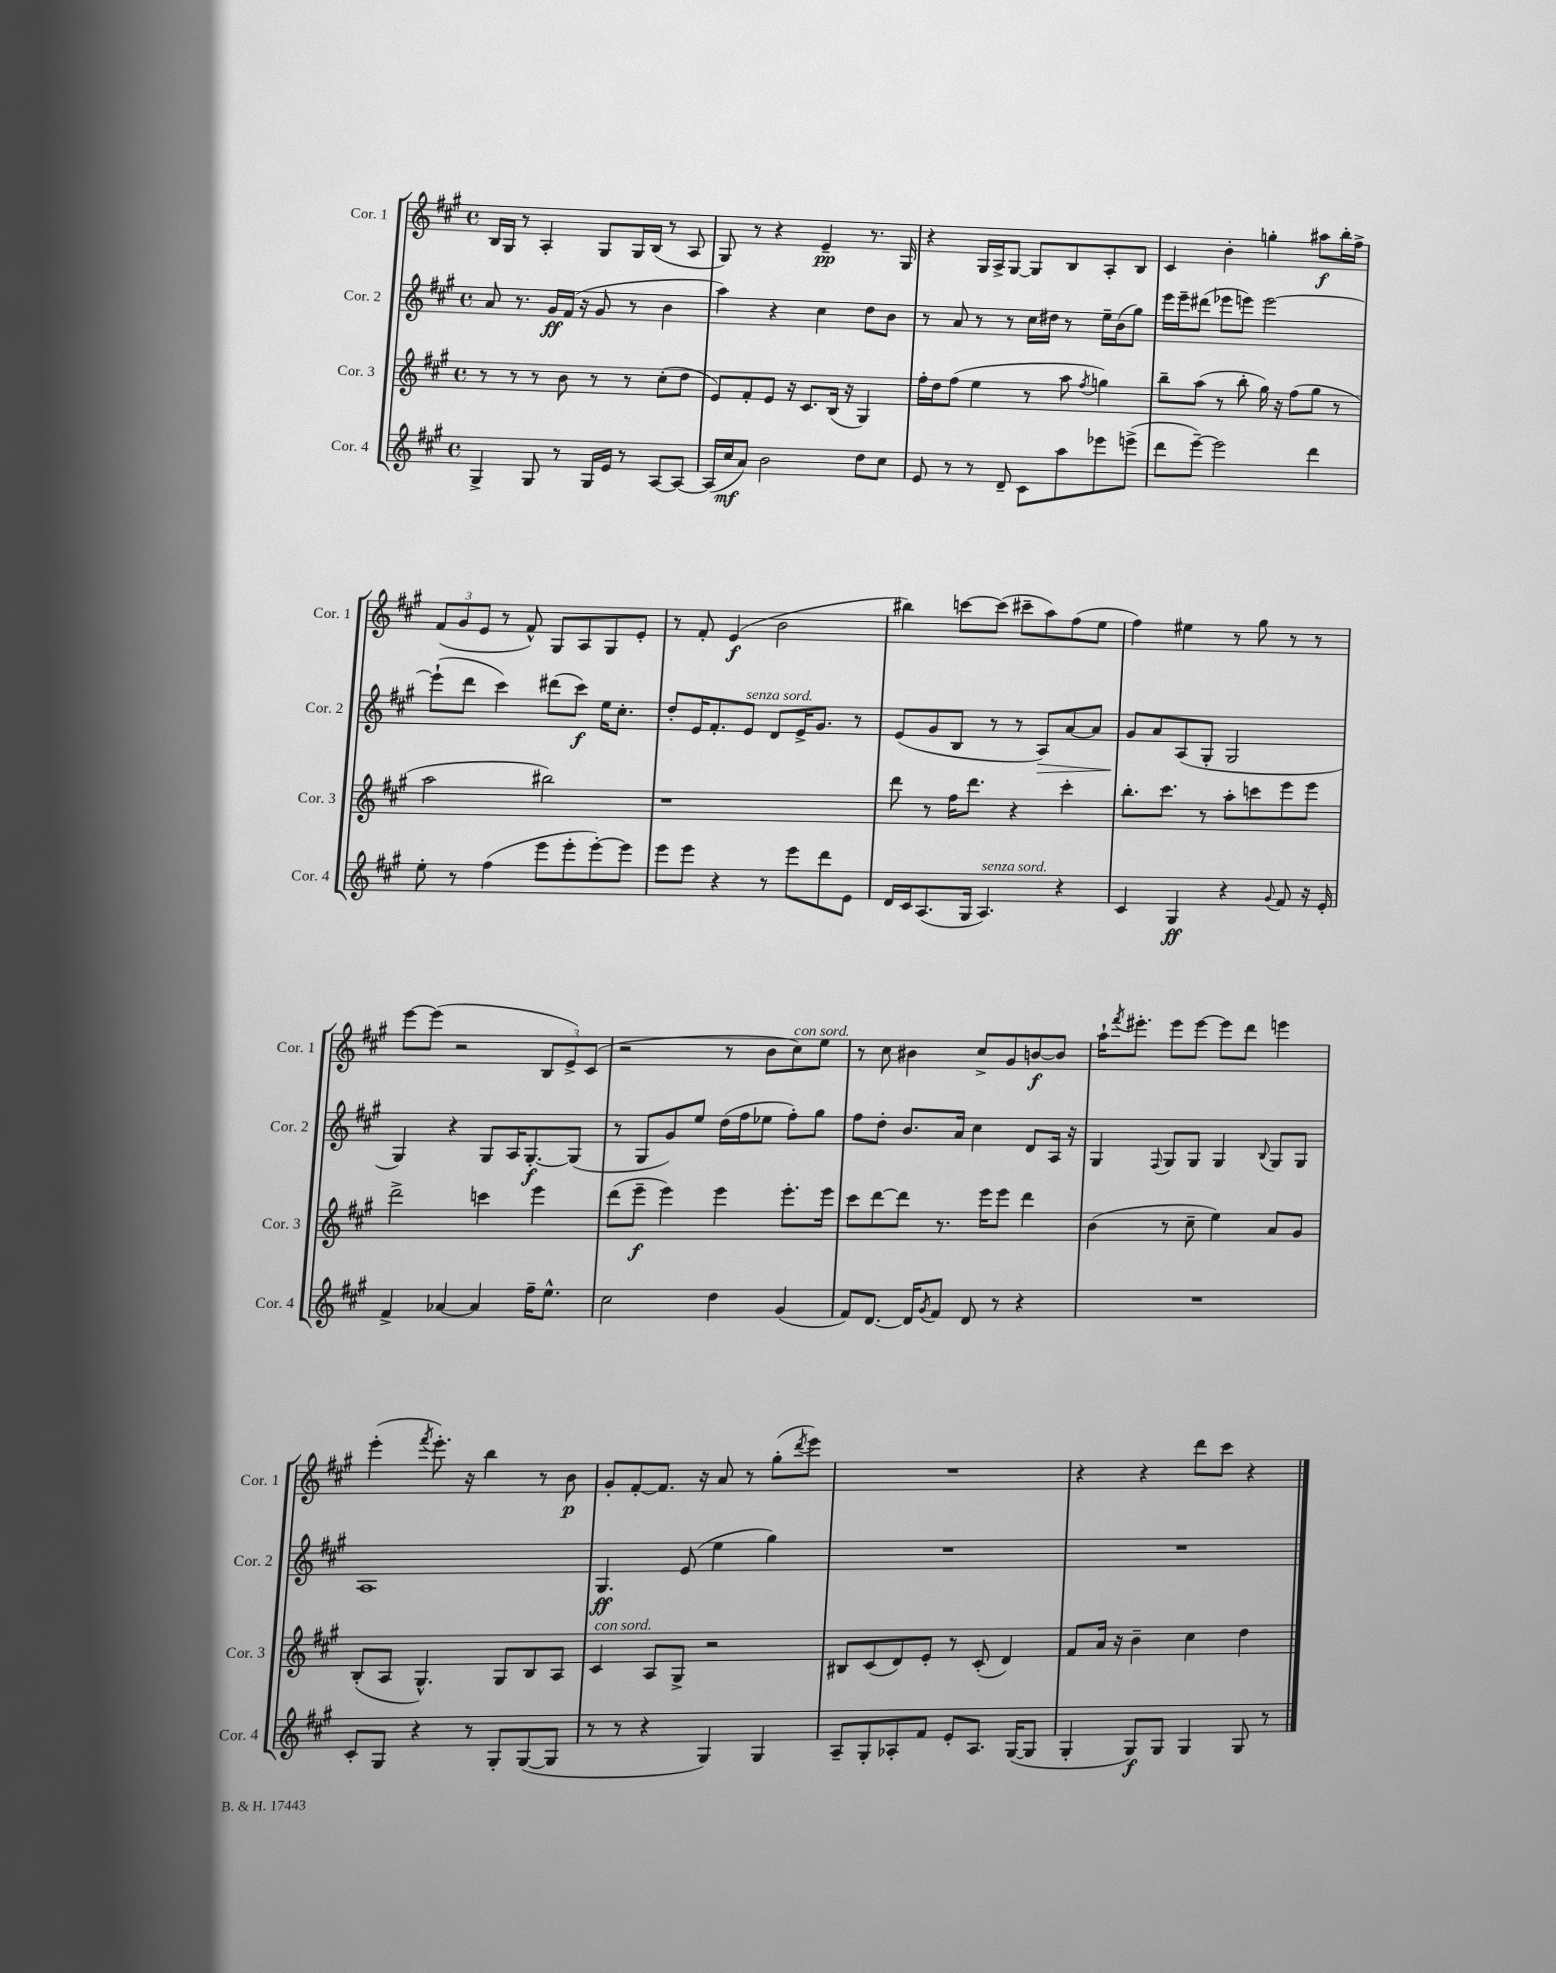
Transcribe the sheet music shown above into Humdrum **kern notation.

**kern	**dynam	**kern	**dynam	**kern	**dynam	**kern	**dynam
*part4	*part4	*part3	*part3	*part2	*part2	*part1	*part1
*staff4	*staff4	*staff3	*staff3	*staff2	*staff2	*staff1	*staff1
*I"Cor. 4	*	*I"Cor. 3	*	*I"Cor. 2	*	*I"Cor. 1	*
*I'Cor. 4	*	*I'Cor. 3	*	*I'Cor. 2	*	*I'Cor. 1	*
*clefG2	*	*clefG2	*	*clefG2	*	*clefG2	*
*k[f#c#g#]	*	*k[f#c#g#]	*	*k[f#c#g#]	*	*k[f#c#g#]	*
*M4/4	*	*M4/4	*	*M4/4	*	*M4/4	*
*met(c)	*	*met(c)	*	*met(c)	*	*met(c)	*
=101	=101	=101	=101	=101	=101	=101	=101
4G#^/	.	8r	.	8a/	.	16B/LL	.
.	.	.	.	.	.	16G#/JJ	.
.	.	8r	.	8.r	.	8r	.
8G#/	.	8r	.	.	.	4A'/	.
.	.	.	.	16g#/LL	ff	.	.
8r	.	8b\	.	(16f#/JJ	.	.	.
.	.	.	.	16r	.	.	.
16G#/LL	.	8r	.	8g#/	.	8G#/L	.
16e/JJ	.	.	.	.	.	.	.
8r	.	8r	.	8r	.	16G#/L	.
.	.	.	.	.	.	(16B/JJ	.
[8A/L	.	(8cc#'\L	.	4b\	.	8r	.
8A/J_	.	8dd\J	.	.	.	8A/	.
=102	=102	=102	=102	=102	=102	=102	=102
(16A/LL]	.	8e/L)	.	4aa\)	.	8G#/)	.
16cc#/J	mf	.	.	.	.	.	.
8a/J)	.	8f#'/	.	.	.	8r	.
2b\	.	8e/J	.	4r	.	4r	.
.	.	16r	.	.	.	.	.
.	.	8.c#/L	.	.	.	.	.
.	.	.	.	4cc#\	.	4e~/	pp
.	.	(16B/Jk	.	.	.	.	.
.	.	16r	.	.	.	.	.
8dd\L	.	4G#/)	.	8dd\L	.	8.r	.
8cc#\J	.	.	.	8b\J	.	.	.
.	.	.	.	.	.	16G#/	.
=103	=103	=103	=103	=103	=103	=103	=103
8e/	.	16ff#'\LL	.	8r	.	4r	.
.	.	16dd\J	.	.	.	.	.
8r	.	(8ff#\J	.	8a/	.	.	.
8r	.	4ee\	.	8r	.	16G#/LL	.
.	.	.	.	.	.	16A^/J	.
8d~/	.	.	.	8r	.	[8G#/J	.
8c#\L	.	8r	.	16cc#\LL	.	8G#/L]	.
.	.	.	.	16dd#X\JJ	.	.	.
8aa\	.	8aa\	.	8r	.	8B/	.
.	.	8qff#/	.	.	.	.	.
8eee-X\	.	4ggn\)	.	16ee~\LL	.	8A'/	.
.	.	.	.	(16b\J	.	.	.
(8eeen^\J	.	.	.	8gg#\J)	.	8B/J	.
=104	=104	=104	=104	=104	=104	=104	=104
8ddd\L	.	8bb~\L	.	16eee\LL	.	4c#/	.
.	.	.	.	16eee~\J	.	.	.
[8eee~\J)	.	(8aa\J	.	(8ddd#X\J	.	.	.
2eee\]	.	8r	.	8eee-X\L	.	4b'\	.
.	.	8bb'\	.	8eeen\J)	.	.	.
.	.	16gg#\)	.	[2eee\	.	4ggn'\	.
.	.	16r	.	.	.	.	.
.	.	(8ff#\L	.	.	.	.	.
4ddd\	.	8gg#\J	.	.	.	8aa#X\L	f
.	.	8r	.	.	.	16bb'\L	.
.	.	.	.	.	.	16ff#^\JJ	.
!!LO:LB:g=z
=105	=105	=105	=105	=105	=105	=105	=105
8ee'\	.	2aa\	.	(8eee`\L]	.	(12f#/L	.
.	.	.	.	.	.	12g#/	.
8r	.	.	.	8ddd\J	.	.	.
.	.	.	.	.	.	12e/J	.
(4ff#\	.	.	.	4ccc#\)	.	8r	.
.	.	.	.	.	.	8f#^^/)	.
8eee\L	.	2bb#X\)	.	(8ddd#X\L	.	8G#/L	.
8eee'\	.	.	.	8ccc#\J)	f	8A/	.
[8eee'\)	.	.	.	16ee\KL	.	8G#/	.
.	.	.	.	8.cc#'\J	.	.	.
8eee\J]	.	.	.	.	.	8e'/J	.
=106	=106	=106	=106	=106	=106	=106	=106
8eee\L	.	1r	.	8dd'/L	.	8r	.
8eee\J	.	.	.	16e/K	.	8f#'/	.
.	.	.	.	8.f#'/	.	.	.
4r	.	.	.	.	.	(4e/	f
!	!	!	!	!LO:TX:a:i:t=senza sord.	!	!	!
.	.	.	.	8e/J	.	.	.
8r	.	.	.	8d/L	.	2b\	.
8eee\L	.	.	.	16e^/K	.	.	.
.	.	.	.	8.g#/J	.	.	.
8ddd\	.	.	.	.	.	.	.
8e\J	.	.	.	8r	.	.	.
=107	=107	=107	=107	=107	=107	=107	=107
16d/LL	.	8ddd\	.	(8e/L	.	4bb#X\)	.
16c#/J	.	.	.	.	.	.	.
(8.A/	.	8r	.	8g#/	.	.	.
.	.	16ff#\KL	.	8B/J	.	[8cccn\L	.
16G#/Jk	.	8.ddd\J	.	.	.	.	.
!LO:TX:a:i:t=senza sord.	!	!	!	!	!	!	!
4.A/)	.	.	.	8r	.	(8ccc\J]	.
.	.	4r	.	8r	.	8ccc#X~\L	.
!	!	!	!	!	!LO:HP:b	!	!
.	.	.	.	8A/L)	>	8aa\)	.
4r	.	4ccc#'\	.	[8a/	.	(8ff#\	.
.	.	.	.	8a/J]	.	8ee\J	.
=108	=108	=108	=108	=108	=108	=108	=108
4c#/	.	8.bb'\L	.	8g#/L	.	4ff#\)	.
.	.	.	.	8a/	]	.	.
.	.	8.ccc#\J	.	.	.	.	.
4G#/	ff	.	.	(8A/	.	4ee#X\	.
.	.	8r	.	8G#'/J	.	.	.
4r	.	8aa'\L	.	2G#/	.	8r	.
.	.	8cccn\	.	.	.	8gg#\	.
8qqg#/	.	.	.	.	.	.	.
8f#/	.	8eee\	.	.	.	8r	.
16r	.	8eee\J	.	.	.	8r	.
16e'/	.	.	.	.	.	.	.
!!LO:LB:g=z
=109	=109	=109	=109	=109	=109	=109	=109
4f#^/	.	2ddd^\	.	4G#/)	.	[8eee\L	.
.	.	.	.	.	.	(8eee\J]	.
[4a-X/	.	.	.	4r	.	2r	.
4a-/]	.	4cccn\	.	8G#/L	.	.	.
.	.	.	.	16A/K	.	.	.
.	.	.	.	[8.G#'/	f	.	.
16ff#~\KL	.	4eee\	.	.	.	12B/L	.
8.ee^^\J	.	.	.	.	.	.	.
.	.	.	.	.	.	12e^/)	.
.	.	.	.	(8G#/J]	.	.	.
.	.	.	.	.	.	(12c#/J	.
=110	=110	=110	=110	=110	=110	=110	=110
2cc#\	.	(8ddd\L	.	8r	.	2r	.
.	.	8eee~\J	f	8G#/L	.	.	.
.	.	4eee\)	.	8g#/)	.	.	.
.	.	.	.	8ee/J	.	.	.
4dd\	.	4eee\	.	(16dd\LL	.	8r	.
.	.	.	.	16ff#\J	.	.	.
.	.	.	.	8ee-X\J	.	8b\L	.
!	!	!	!	!	!	!LO:TX:a:i:t=con sord.	!
(4g#/	.	8.eee'\L	.	8ff#'\L)	.	8cc#\)	.
.	.	.	.	8gg#\J	.	8ee\J	.
.	.	16eee\Jk	.	.	.	.	.
=111	=111	=111	=111	=111	=111	=111	=111
8f#/L)	.	8ccc#\L	.	8ff#\L	.	8r	.
[8.d/J	.	[8ddd\	.	8dd'\J	.	8cc#\	.
.	.	8ddd\J]	.	8.b/L	.	4b#X\	.
16d/KL]	.	.	.	.	.	.	.
8qg#/	.	.	.	.	.	.	.
8f#/J	.	8.r	.	.	.	.	.
.	.	.	.	16a/Jk	.	.	.
8d/	.	.	.	4cc#\	.	8cc#^/L	.
.	.	16eee\KL	.	.	.	.	.
8r	.	8eee\J	.	.	.	8g#/	.
4r	.	4ddd\	.	8d/L	.	[8bn/	f
.	.	.	.	16A/Jk	.	8b/J]	.
.	.	.	.	16r	.	.	.
=112	=112	=112	=112	=112	=112	=112	=112
1r	.	(4b\	.	4G#/	.	16aa`\KL	.
.	.	.	.	.	.	8qfff#/	.
.	.	.	.	.	.	8.eee#X'\J	.
.	.	.	.	8qqF#/	.	.	.
.	.	8r	.	8G#/L	.	8eee#\L	.
.	.	8cc#~\	.	8G#/J	.	[8eee#\J	.
.	.	4ee\)	.	4G#/	.	8eee#\L]	.
.	.	.	.	.	.	8ddd\J	.
.	.	.	.	8qqB/	.	.	.
.	.	8a/L	.	8G#/L	.	4eeen\	.
.	.	8g#/J	.	8G#/J	.	.	.
!!LO:LB:g=z
=113	=113	=113	=113	=113	=113	=113	=113
8c#'/L	.	(8B'/L	.	1A	.	(4eee'\	.
8G#/J	.	8A/J	.	.	.	.	.
.	.	.	.	.	.	8qfff#/	.
4r	.	4.G#^^/)	.	.	.	8.eee'\)	.
.	.	.	.	.	.	16r	.
8r	.	.	.	.	.	4bb\	.
8G#'/L	.	8G#/L	.	.	.	.	.
([8G#/	.	8B/	.	.	.	8r	.
8G#/J]	.	8A/J	.	.	.	8b\	p
=114	=114	=114	=114	=114	=114	=114	=114
!	!	!LO:TX:a:i:t=con sord.	!	!	!	!	!
8r	.	4c#/	.	4.G#/	ff	8g#'/L	.
8r	.	.	.	.	.	[8f#'/	.
4r	.	8A/L	.	.	.	8.f#/J]	.
.	.	8G#^/J	.	(8e/	.	.	.
.	.	.	.	.	.	16r	.
4G#/)	.	2r	.	4ee\	.	8a/	.
.	.	.	.	.	.	8r	.
4G#/	.	.	.	4gg#\)	.	(8gg#'\L	.
.	.	.	.	.	.	8qddd/	.
.	.	.	.	.	.	8eee\J)	.
=115	=115	=115	=115	=115	=115	=115	=115
8A~/L	.	8B#X/L	.	1r	.	1r	.
8G#'/	.	(8c#/	.	.	.	.	.
8A-X'/	.	8d/)	.	.	.	.	.
8f#/J	.	8e'/J	.	.	.	.	.
8e'/L	.	8r	.	.	.	.	.
8.A-/J	.	(8c#'/	.	.	.	.	.
.	.	4d/)	.	.	.	.	.
([16G#/KL	.	.	.	.	.	.	.
8G#/J]	.	.	.	.	.	.	.
=116	=116	=116	=116	=116	=116	=116	=116
4G#'/	.	8f#/L	.	1r	.	4r	.
.	.	16a/Jk	.	.	.	.	.
.	.	16r	.	.	.	.	.
8G#/L)	f	4b~\	.	.	.	4r	.
8G#/J	.	.	.	.	.	.	.
4G#/	.	4cc#\	.	.	.	8ddd\L	.
.	.	.	.	.	.	8ccc#\J	.
8G#/	.	4dd\	.	.	.	4r	.
8r	.	.	.	.	.	.	.
==	==	==	==	==	==	==	==
*-	*-	*-	*-	*-	*-	*-	*-
